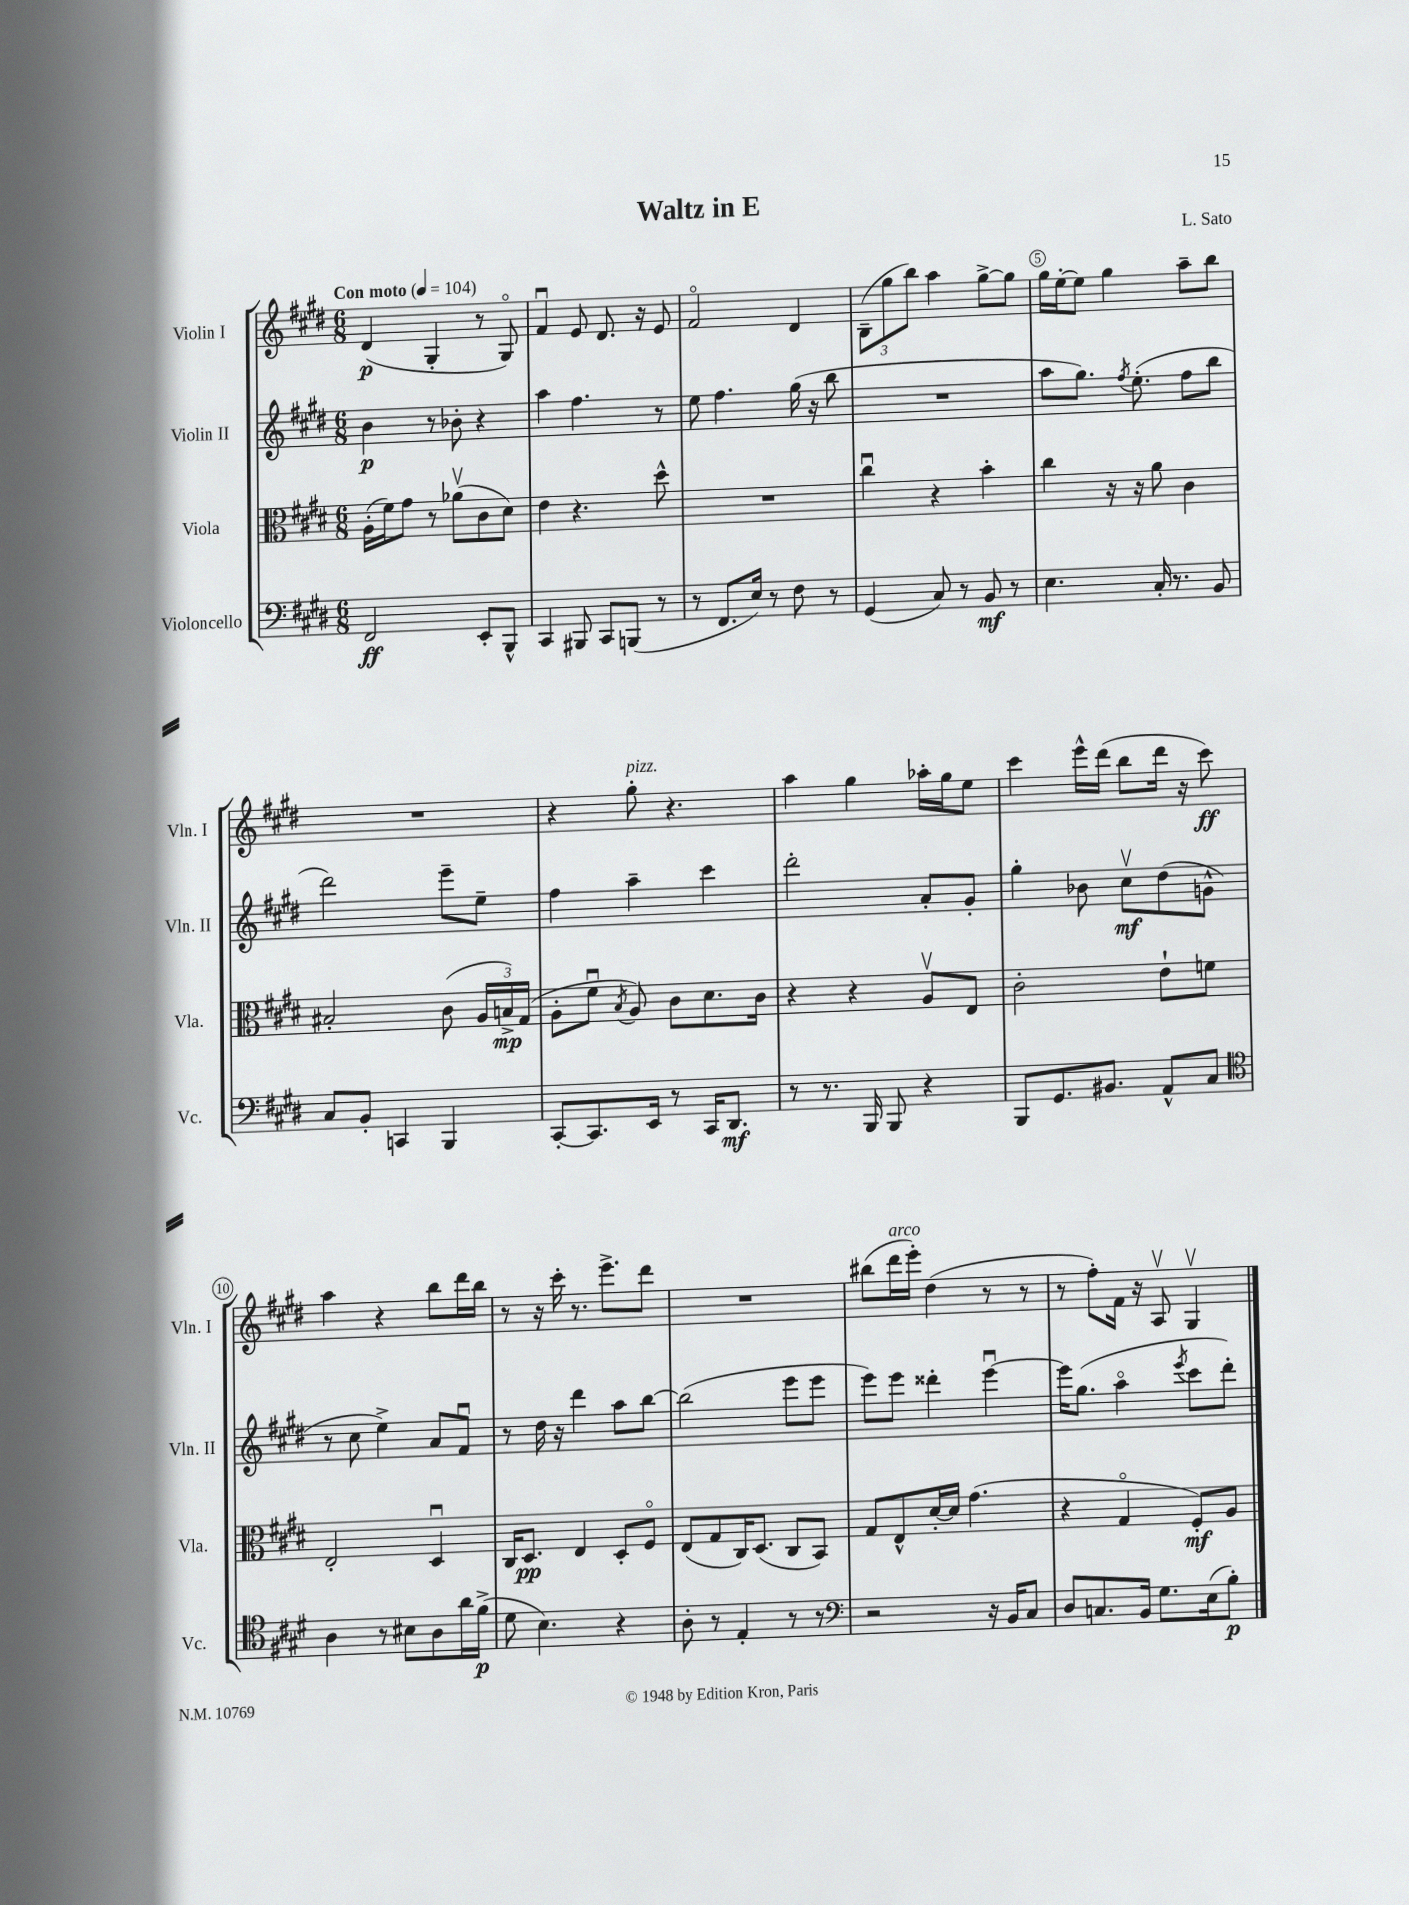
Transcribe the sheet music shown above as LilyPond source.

\header { title = "Waltz in E" composer = "L. Sato" }
<<
\new StaffGroup <<
\new Staff = "s0" \with { instrumentName = "Violin I" shortInstrumentName = "Vln. I" } {
    \clef treble \key e \major \numericTimeSignature \time 6/8 \tempo "Con moto" 4 = 104
    \autoBeamOff dis'4\p( gis4-. r8 gis8\flageolet) |
    fis'4\downbow e'8 dis'8. r16 e'8 |
    fis'2\flageolet dis'4 |
    \tuplet 3/2 { b8[--( gis''8 b''8]) } a''4 gis''8[~-> gis''8] |
    gis''16[ e''16~-. e''8] gis''4 a''8[-- b''8] |
    R2. |
    r4 gis''8-.^\markup { \italic "pizz." } r4. |
    a''4 gis''4 aes''16[-. gis''16 e''8] |
    cis'''4 e'''16[-^ dis'''16]( b''8[ dis'''16] r16 cis'''8\ff) |
    a''4 r4 b''8[ dis'''16 b''16] |
    r8 r16 cis'''16-. r8. e'''8.[-> dis'''8] |
    R2. |
    bis''8[( dis'''16^\markup { \italic "arco" } e'''16]-.) dis''4( r8 r8 |
    r8 fis''8[-.) fis'16] r16 a8\upbow gis4\upbow \bar "|." |
}
\new Staff = "s1" \with { instrumentName = "Violin II" shortInstrumentName = "Vln. II" } {
    \clef treble \key e \major \numericTimeSignature \time 6/8
    \autoBeamOff b'4\p r8 bes'8-. r4 |
    a''4 fis''4. r8 |
    e''8 fis''4. gis''16( r16 b''8 |
    R2. |
    a''8[ gis''8.]) \acciaccatura { fis''8 } e''8.-.( fis''8[ b''8] |
    dis'''2) e'''8[-- e''8]-- |
    fis''4 a''4-- cis'''4 |
    dis'''2-. a'8[-. gis'8]-. |
    gis''4-. bes'8 cis''8[\upbow\mf dis''8( g'8]-^ |
    r8 cis''8 e''4->) a'8[ fis'8]\downbow |
    r8 dis''16 r16 dis'''4 a''8[ b''8]~ |
    b''2( e'''8[ e'''8] |
    e'''8[) e'''8] disis'''4-. e'''4~\downbow |
    e'''16[ gis''8.]( a''4\flageolet \acciaccatura { e'''8 } cis'''8[ dis'''8]-.) \bar "|." |
}
\new Staff = "s2" \with { instrumentName = "Viola" shortInstrumentName = "Vla." } {
    \clef alto \key e \major \numericTimeSignature \time 6/8
    \autoBeamOff a16[-.( fis'16) gis'8] r8 aes'8[\upbow( cis'8 dis'8]) |
    e'4 r4. dis''8-^ |
    R2. |
    cis''4\downbow r4 b'4-. |
    cis''4 r16 r16 a'8 cis'4 |
    bis2-. cis'8( \tuplet 3/2 { a16[ b16->\mp) gis16]( } |
    a8[-. fis'8]\downbow \acciaccatura { b8 } a8) cis'8[ dis'8. cis'16] |
    r4 r4 a8[\upbow e8] |
    cis'2-. e'8[-! f'8] |
    e2-. dis4\downbow |
    cis16[ dis8.]\pp e4 dis8[-. fis8]\flageolet |
    e8[( gis8 cis16) dis8.]( cis8[ b,8]) |
    gis8[ e8-^ dis'16~-. dis'16] gis'4.( |
    r4 gis4\flageolet fis8[-.\mf) a8] \bar "|." |
}
\new Staff = "s3" \with { instrumentName = "Violoncello" shortInstrumentName = "Vc." } {
    \clef bass \key e \major \numericTimeSignature \time 6/8
    \autoBeamOff fis,2\ff e,8[-. b,,8]-^ |
    cis,4 bis,,8 cis,8[ b,,8]( r8 |
    r8 fis,8.[ e16]) r8 fis8 r8 |
    gis,4( cis8) r8 b,8\mf r8 |
    e4. cis16-. r8. b,8 |
    cis8[ b,8]-. c,4 b,,4 |
    cis,8[~-. cis,8. e,16] r8 cis,16[ dis,8.]\mf |
    r8 r8. b,,16 b,,8 r4 |
    b,,8[ gis,8. bis,8.] a,8[-^ cis8] |
    \clef tenor a4 r8 bis8[ a8 a'16 fis'16]->\p( |
    dis'8 b4.) r4 |
    a8-. r8 e4-. r8 r8 |
    \clef bass r2 r16 b,16[ cis8] |
    dis8[ c8. b,16] gis8.[ e16( b8]-.\p) \bar "|." |
}
>>
>>
\layout { \context { \Score \override BarNumber.break-visibility = ##(#f #t #t) barNumberVisibility = #(every-nth-bar-number-visible 5) \override BarNumber.stencil = #(make-stencil-circler 0.1 0.3 ly:text-interface::print) } }
